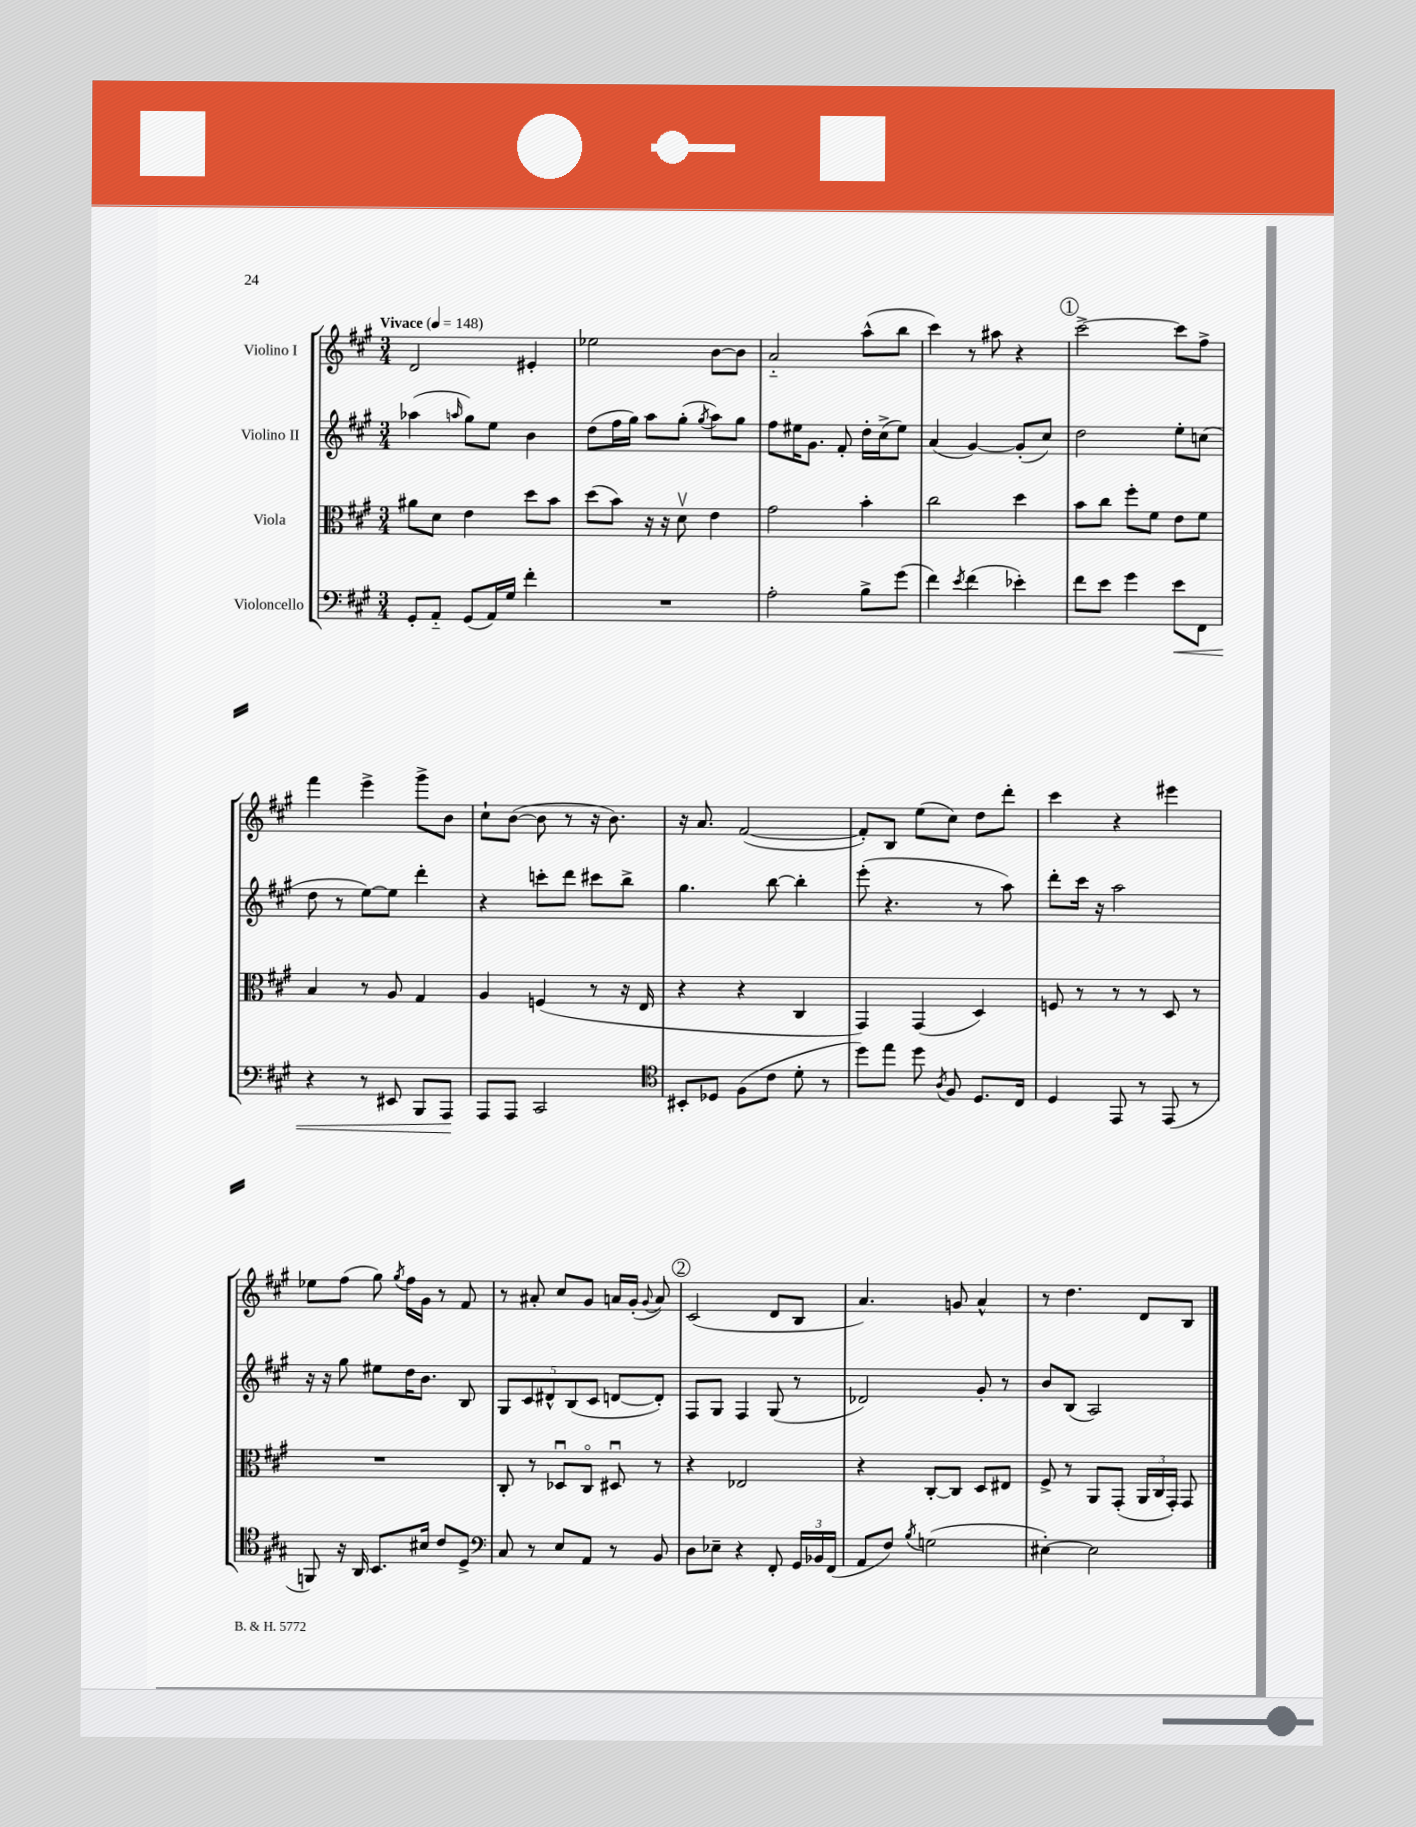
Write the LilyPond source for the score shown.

<<
\new StaffGroup <<
\new Staff = "s0" \with { instrumentName = "Violino I" } {
    \clef treble \key a \major \numericTimeSignature \time 3/4 \tempo "Vivace" 4 = 148
    \autoBeamOff d'2 eis'4-. |
    ees''2 b'8[~ b'8] |
    a'2-_ a''8[-^( b''8] |
    cis'''4) r8 ais''8 r4 |
    \mark \markup { \circle "1" } cis'''2~-> cis'''8[ fis''8]-> |
    fis'''4 e'''4-> gis'''8[-> b'8] |
    cis''8[-! b'8]~( b'8 r8 r16 b'8.) |
    r16 a'8. fis'2~( |
    fis'8[-.) b8] e''8[( cis''8]) d''8[ d'''8]-. |
    cis'''4 r4 eis'''4 |
    ees''8[ fis''8]( gis''8) \acciaccatura { gis''8 } fis''16[ gis'16] r8 fis'8 |
    r8 ais'8-. cis''8[ gis'8] a'16[ gis'16]-.( \appoggiatura { gis'8 } a'8) |
    \mark \markup { \circle "2" } cis'2( d'8[ b8] |
    a'4.) g'8 a'4-^ |
    r8 d''4. d'8[ b8] \bar "|." |
}
\new Staff = "s1" \with { instrumentName = "Violino II" } {
    \clef treble \key a \major \numericTimeSignature \time 3/4
    \autoBeamOff aes''4( \grace { a''16 } gis''8[) e''8] b'4 |
    d''8[( fis''16 gis''16]) a''8[ gis''8]-.( \acciaccatura { gis''8 } a''8[) gis''8] |
    fis''8[ eis''16 gis'8.] fis'8-. d''16[-. cis''16->( eis''8]) |
    a'4( gis'4~) gis'8[-.( cis''8]) |
    \mark \markup { \circle "1" } d''2 e''8[-. c''8]( |
    d''8 r8 e''8[~) e''8] d'''4-. |
    r4 c'''8[-. d'''8] cis'''8[ b''8]-> |
    gis''4. b''8~ b''4-. |
    e'''8-.( r4. r8 a''8) |
    d'''8[-. cis'''16] r16 a''2 |
    r16 r16 gis''8 eis''8[ d''16 b'8.] b8 |
    \tuplet 5/4 { gis8[ cis'8 dis'8-^ b8( cis'8] } d'8[~ d'8]-.) |
    \mark \markup { \circle "2" } fis8[ gis8] fis4 gis8( r8 |
    des'2) gis'8-. r8 |
    b'8[ b8]( a2) \bar "|." |
}
\new Staff = "s2" \with { instrumentName = "Viola" } {
    \clef alto \key a \major \numericTimeSignature \time 3/4
    \autoBeamOff ais'8[ d'8] e'4 d''8[ b'8] |
    d''8[( b'8]) r16 r16 d'8\upbow e'4 |
    gis'2 b'4-. |
    cis''2 d''4 |
    \mark \markup { \circle "1" } b'8[ cis''8] fis''8[-. fis'8] e'8[ fis'8] |
    b4 r8 a8 gis4 |
    a4 f4( r8 r16 e16 |
    r4 r4 cis4 |
    gis,4) gis,4( d4) |
    f8 r8 r8 r8 d8 r8 |
    R2. |
    cis8-. r8 des8[\downbow cis8]\flageolet dis8\downbow r8 |
    \mark \markup { \circle "2" } r4 ees2 |
    r4 cis8[~-. cis8] d8[ eis8] |
    fis8-> r8 a,8[ gis,8]-.( \tuplet 3/2 { a,16[ cis16 gis,16]-.) } gis,8 \bar "|." |
}
\new Staff = "s3" \with { instrumentName = "Violoncello" } {
    \clef bass \key a \major \numericTimeSignature \time 3/4
    \autoBeamOff gis,8[-. a,8]-_ gis,8[( a,16) gis16] fis'4-. |
    R2. |
    a2-. b8[-> gis'8]( |
    fis'4) \acciaccatura { e'8 } fis'4( ees'4-.) |
    \mark \markup { \circle "1" } fis'8[ e'8] gis'4 e'8[\< fis,8] |
    r4 r8 eis,8 b,,8[ a,,8]\! |
    a,,8[ a,,8] cis,2 |
    \clef tenor bis,8[-. des8] fis8[( cis'8] d'8-. r8 |
    d''8[) e''8] d''8 \acciaccatura { a8 } fis8 d8.[ cis16] |
    d4 e,8 r8 e,8( r8 |
    f,8) r16 a,16 b,8.[ bis16] cis'8[ d8]-> |
    \clef bass cis8 r8 e8[ a,8] r8 b,8 |
    \mark \markup { \circle "2" } d8[ ees8]-- r4 fis,8-. \tuplet 3/2 { gis,16[ bes,16 fis,16]( } |
    a,8[ fis8]) \acciaccatura { b8 } g2( |
    eis4~-.) eis2 \bar "|." |
}
>>
>>
\layout { \context { \Score \remove "Bar_number_engraver" } }
